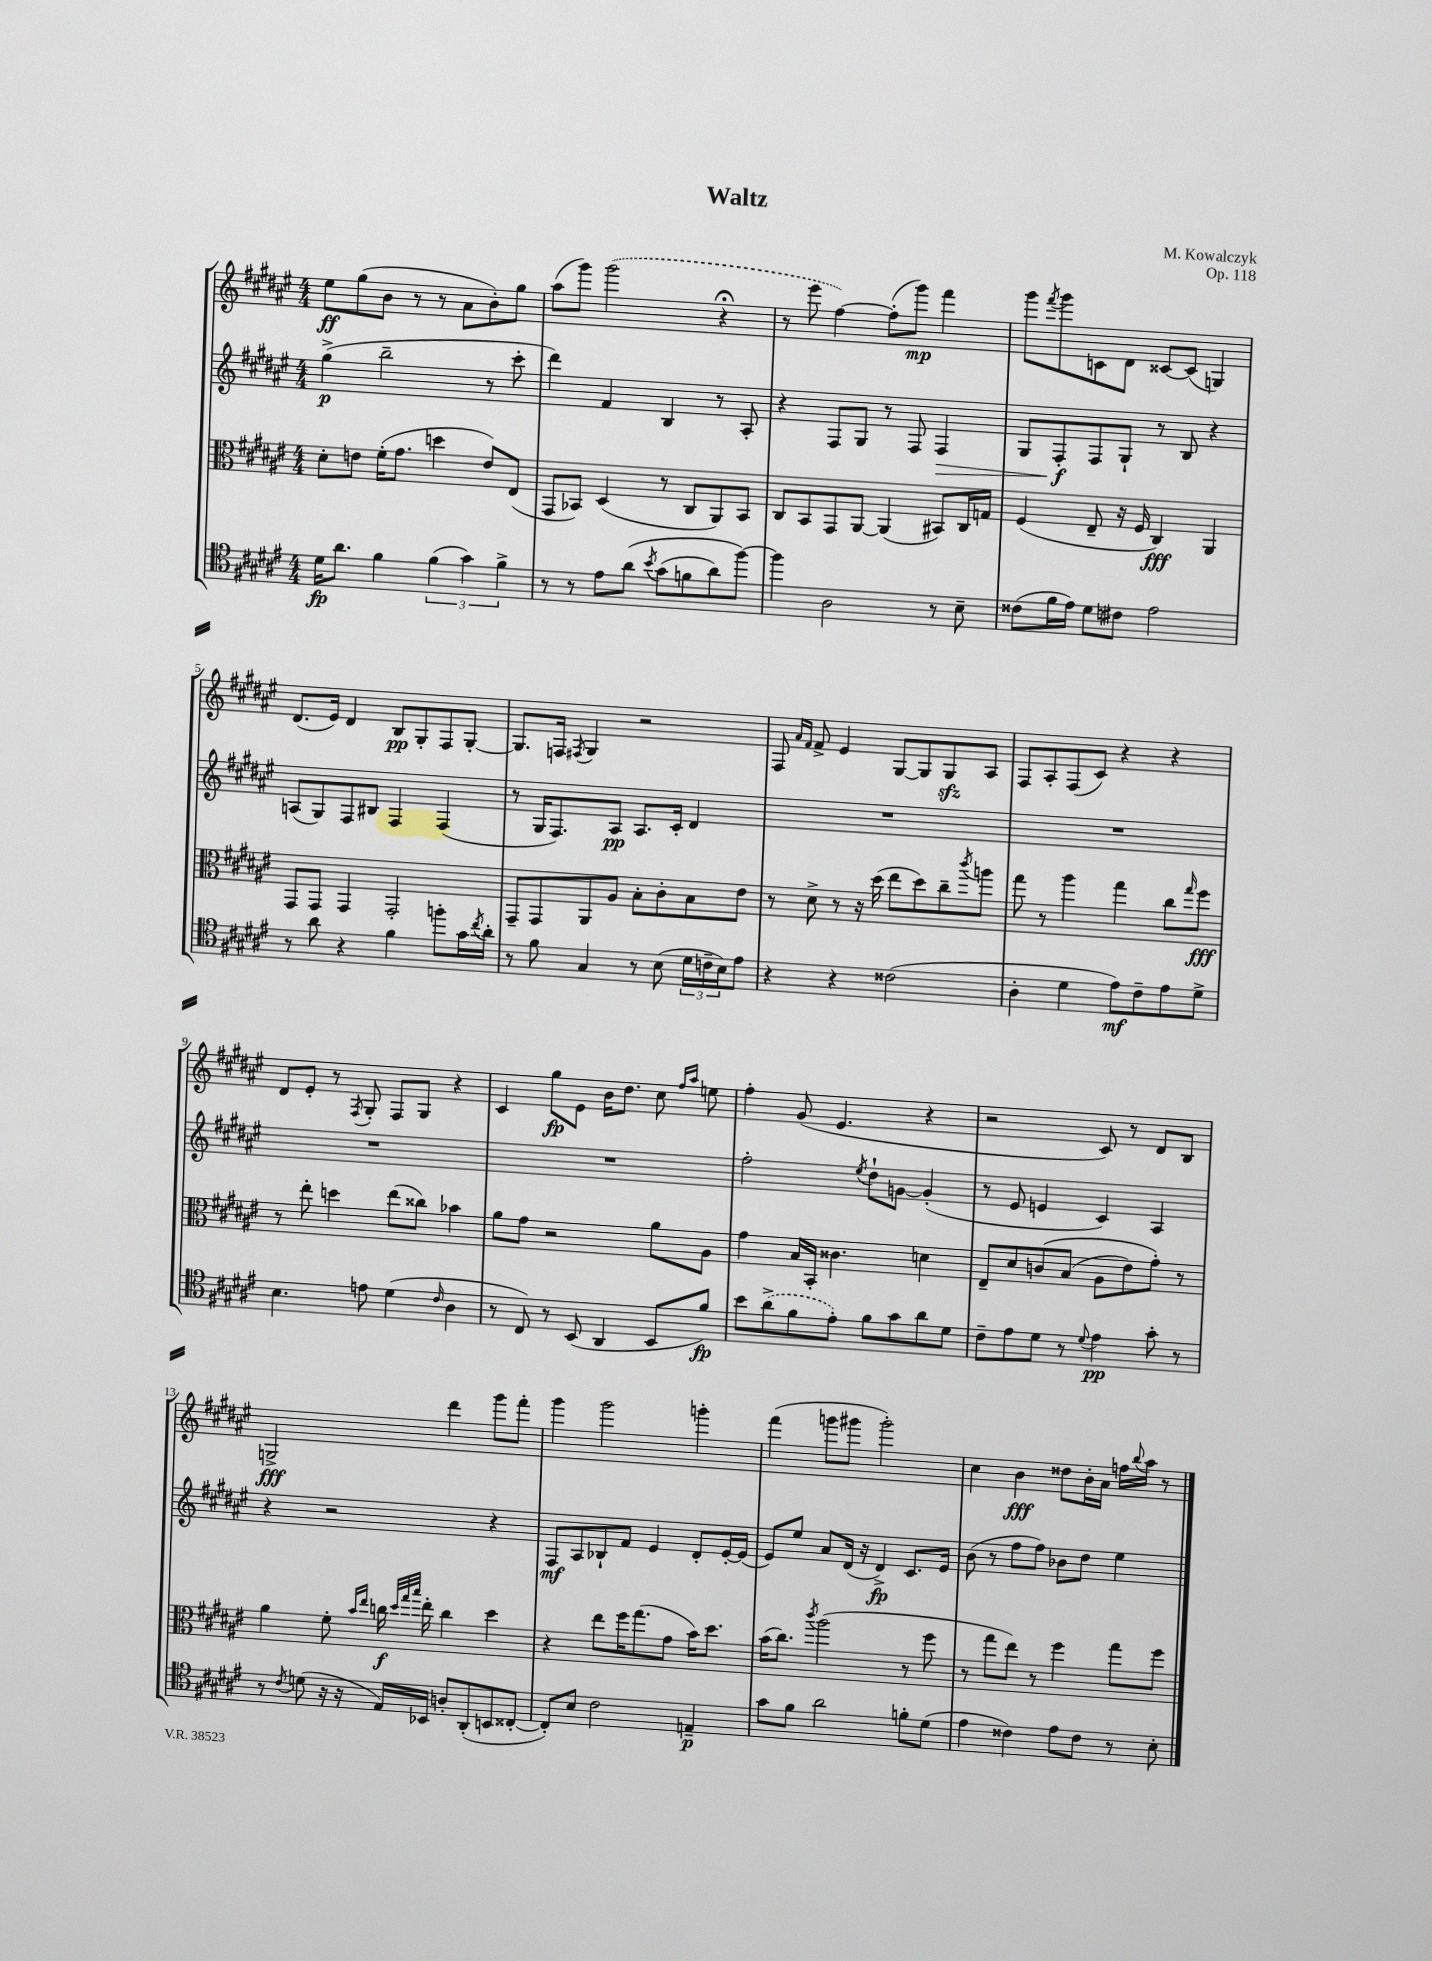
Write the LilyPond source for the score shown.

\header { title = "Waltz" composer = "M. Kowalczyk" opus = "Op. 118" }
<<
\new StaffGroup <<
\new Staff = "s0" {
    \clef treble \key fis \major \numericTimeSignature \time 4/4
    eis''8\ff gis''8( b'8 r8 r8 ais'8 b'8-.) gis''8 |
    ais''8( gis'''8) \once \slurDashed gis'''2( r4\fermata |
    r8 eis'''8 fis''4~) fis''8-.( gis'''8\mp) fis'''4 |
    gis'''8 \acciaccatura { fis'''8 } gis'''8 c'8 dis'8 cisis'8~ cisis'8( g4) |
    dis'8.( eis'16) dis'4 b8\pp gis8-. fis8 gis8~-. |
    gis8. f16 \acciaccatura { fis8 } gis4 r2 |
    fis8 \grace { ais'16 fis'16 } fis'8-> eis'4 gis8~ gis8 gis8\sfz ais8 |
    fis8 ais8-. fis8( cis'8) r4 r4 |
    dis'8 eis'8-. r8 \acciaccatura { fis8 } gis8-. fis8 gis8 r4 |
    cis'4 gis''8\fp eis'8 b'16 dis''8. cis''8 \grace { fis''16 ais''16 } e''8 |
    fis''4-. gis'8( eis'4. r4 |
    r2 cis'8) r8 dis'8 b8 |
    g2->\fff dis'''4 gis'''8 fis'''8-. |
    gis'''4 gis'''2 g'''4-. |
    fis'''4( g'''8 gis'''8 gis'''2-.) |
    cis''4 b'4\fff disis''8 b'16-. ais'16 f''16 \appoggiatura { b''8 } ais''16 r8 \bar "|." |
}
\new Staff = "s1" {
    \clef treble \key fis \major \numericTimeSignature \time 4/4
    gis''4->\p( b''2-- r8 cis'''8-. |
    dis'''4) fis'4 b4 r8 ais8-. |
    r4 fis8 gis8 r8 fis8 fis4\> |
    gis8 fis8-.\f\! fis8 gis8-! r8 b8 r4 |
    a8( gis8) fis8 bis8 fis4 fis4( |
    r8 gis16 fis8.) ais8\pp ais8. cis'16-. dis'4 |
    R1 |
    R1 |
    R1 |
    R1 |
    fis''2-. \acciaccatura { eis''8 } dis''8-! g'8~ g'4-.( |
    r8 eis'8 e'4 cis'4) ais4 |
    r4 r2 r4 |
    fis8\mf ais8 bes8-! fis'8 eis'4 dis'8-. eis'16~-. eis'16( |
    eis'8) eis''8 ais'8 dis'16( r16 dis'4->\fp) cis'8. eis'16 |
    b'8( r8 fis''8 fis''8) bes'8 dis''8 eis''4 \bar "|." |
}
\new Staff = "s2" {
    \clef alto \key fis \major \numericTimeSignature \time 4/4
    dis'8-. e'8 fis'16-.( gis'8. d''4 e'8) eis8( |
    gis,8 bes,8) dis4( r8 cis8 ais,8) bes,8 |
    cis8 b,8 gis,8 ais,8~ ais,4( bis,8) cis16 g16 |
    fis4( eis8-- r16 fis16 cis4\fff) ais,4 |
    gis,8 gis,8 gis,4 gis,2-. |
    gis,8-- gis,8 ais,8 ais8 b8-. cis'8-. b8 eis'8 |
    r8 dis'8-> r8 r16 dis''16( eis''8 dis''8) cis''8-- \acciaccatura { cis'''8 } a''8 |
    gis''8 r8 ais''4 gis''4 cis''8 \grace { gis''16 } fis''8\fff |
    r8 eis''8-. d''4 eis''8( cisis''8) bes'4 |
    ais'8 gis'8 r2 ais'8 ais8 |
    gis'4 b16 b,16-. cisis'4. d'4 |
    eis8-- dis'8 c'8\( b8( ais8 eis'8) gis'8-.\) r8 |
    ais'4 fis'8-. \grace { b'16 eis''16 } c''16\f \grace { dis''32 gis''32 b''32 } eis''16-. c''4 dis''4 |
    r4 eis''8 fis''16 gis''8.( gis'8 b'16) dis''8. |
    b'16( cis''8.) \acciaccatura { cis'''8 } ais''2( r8 fis''8 |
    r8 gis''8 eis''8) r8 fis''4 gis''8 fis''8 \bar "|." |
}
\new Staff = "s3" {
    \clef tenor \key fis \major \numericTimeSignature \time 4/4
    dis'16\fp ais'8. fis'4 \tuplet 3/2 { fis'4( gis'4) fis'4-> } |
    r8 r8 eis'8 ais'8\( \acciaccatura { b'8 } gis'8( f'8 ais'8) fis''8~\) |
    fis''4 ais2 r8 b8-- |
    cisis'8( fis'16 eis'16) dis'8 cis'8 eis'2 |
    r8 ais'8 r4 fis'4 f''8-. gis'16 \acciaccatura { cis''8 } ais'16-. |
    r8 fis'8 gis4 r8 b8( \tuplet 3/2 { dis'16 c'16-- b16) } eis'8 |
    r4 r4 cisis'2( |
    ais4-. dis'4 eis'8\mf) cis'8-- eis'8 dis'8-> |
    b4. e'8 dis'4( \grace { cis'16 } ais4 |
    r8 cis8) r8 b,8( ais,4 b,8 fis'8\fp) |
    b'8 \once \slurDashed ais'8->( fis'8 eis'8-.) fis'8 gis'8 ais'8 dis'8 |
    cis'8-- eis'8 dis'8 r8 \appoggiatura { dis'8 } eis'4\pp gis'8-. r8 |
    r8 \acciaccatura { cis'8 } d'8( r16 r16 eis16) bes,16 a8-. ais,8-.( b,8 cisis8~-. |
    cisis8-.) b8 cis'2 e4--\p |
    gis'8 fis'8 ais'2 f'8-. dis'8( |
    eis'4 cisis'4) eis'8 cisis'8 r8 b8-. \bar "|." |
}
>>
>>
